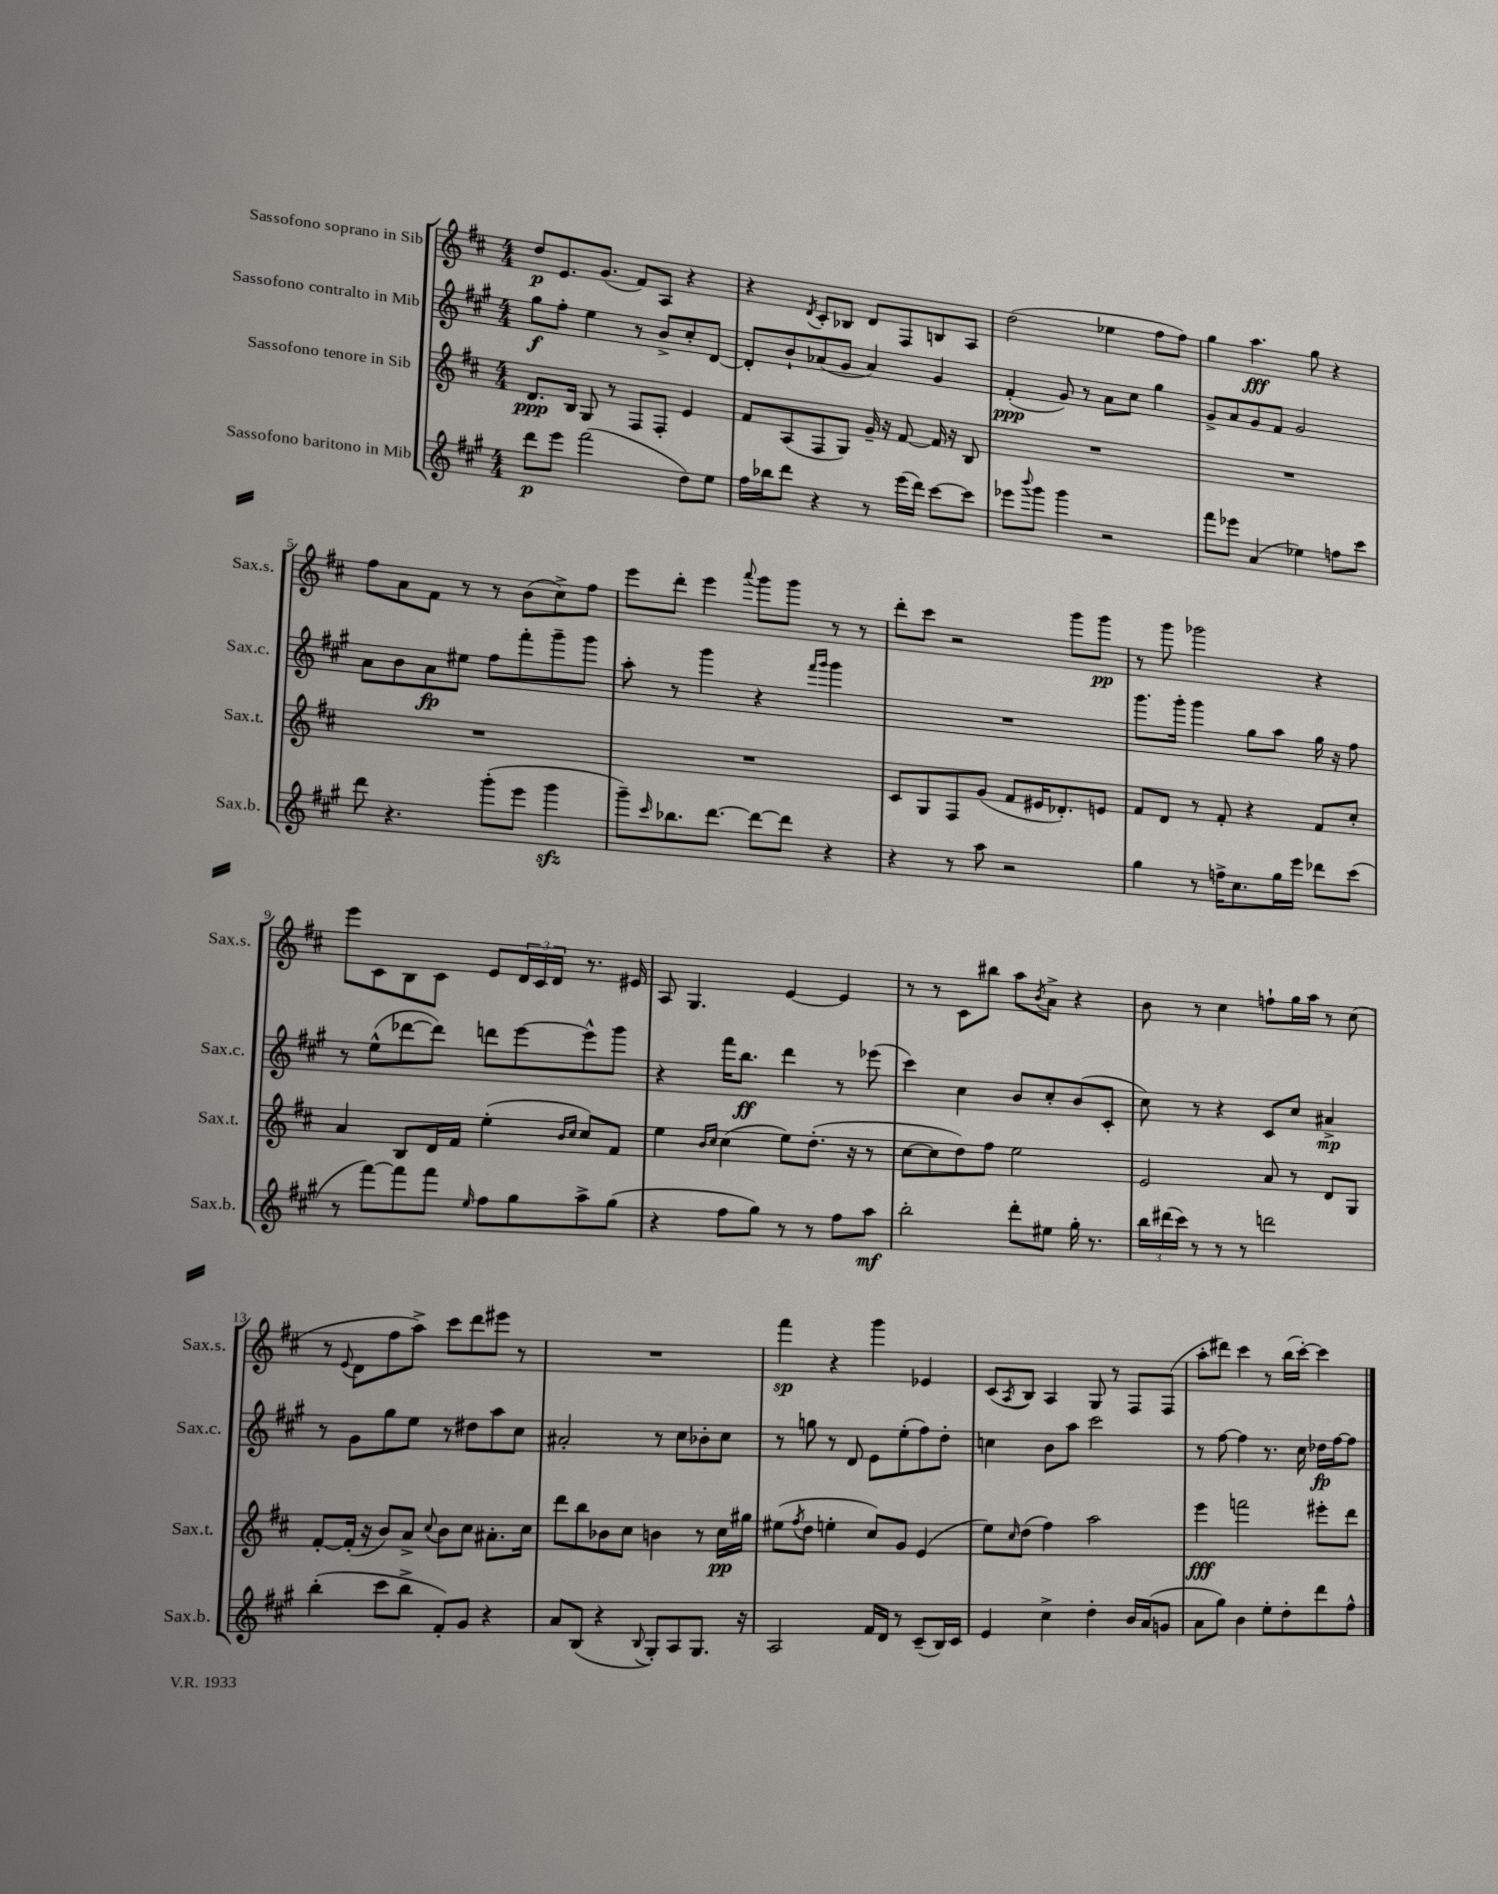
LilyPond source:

<<
\new StaffGroup <<
\new Staff = "s0" \with { instrumentName = "Sassofono soprano in Sib" shortInstrumentName = "Sax.s." } {
    \clef treble \key d \major \numericTimeSignature \time 4/4
    d''8\p e'8. g'8.( fis'8) a8 r4 |
    r4 \acciaccatura { d'8 } cis'8-. bes8 d'8 fis8 b8 a8 |
    d''2( ees''4 fis''8 fis''8) |
    g''4 a''4.\fff g''8 r4 |
    fis''8 a'8 fis'8 r8 r8 b'8( cis''8->) fis''8 |
    e'''8 d'''8-. e'''4 \appoggiatura { a'''8 } g'''8 g'''8 r8 r8 |
    d'''8-. cis'''8 r2 g'''8 g'''8\pp |
    r8 g'''8 ges'''2 r4 |
    e'''8 cis'8 b8 cis'8 e'8 \tuplet 3/2 { d'16 cis'16 d'16 } r8. eis'16 |
    a8 g4. e'4~ e'4 |
    r8 r8 cis'8 bis''8 a''8 \acciaccatura { b'8 } a'8-> r4 |
    b'8 r8 cis''4 f''8-! g''16 a''16 r8 cis''8( |
    r8 \appoggiatura { e'8 } d'8 fis''8 a''8->) cis'''8 d'''8 eis'''8 r8 |
    R1 |
    fis'''4\sp r4 g'''4 ees'4 |
    cis'8( \acciaccatura { a8 } b8) a4 g8 r8 fis8 fis8( |
    a''8-. dis'''8) cis'''4 r8 b''16( cis'''16~-.) cis'''4 \bar "|." |
}
\new Staff = "s1" \with { instrumentName = "Sassofono contralto in Mib" shortInstrumentName = "Sax.c." } {
    \clef treble \key a \major \numericTimeSignature \time 4/4
    gis''8\f fis''8-. e''4 r8 b'8-> cis''8-. d'8~ |
    d'8-. b'8-! aes'8( gis'8 aes'4) gis'4 |
    fis'4-.\ppp( gis'8) r8 a'8 cis''8 gis''4 |
    gis'8-> a'8 gis'8 fis'8 gis'2 |
    a'8 b'8 a'8\fp eis''8 fis''8 fis'''8-. gis'''8-- gis'''8 |
    a''8-. r8 gis'''4 r4 \grace { fis'''16 gis'''16 } gis'''4 |
    R1 |
    gis'''8. gis'''16-. gis'''4 gis''8 a''8 gis''16 r16 fis''8 |
    r8 e''8-^( des'''8~ des'''8) d'''8 e'''8~ e'''8-^ gis'''8 |
    r4 fis'''16 b''8.\ff d'''4 r8 ees'''8( |
    cis'''4) cis''4 b'8 cis''8-. b'8( cis'8-. |
    cis''8) r8 r4 cis'8 cis''8 ais'4->\mp |
    r8 gis'8 gis''8 e''8 r8 dis''8 a''8 cis''8 |
    ais'2-. r8 cis''8 bes'8-. cis''8 |
    r8 g''8 r8 d'8 e'8 e''8-.( fis''8) d''8-. |
    c''4 b'8 a''8 cis'''2 |
    r8 fis''8~ fis''4 r8. cis''16 des''16\fp fis''16~ fis''8 \bar "|." |
}
\new Staff = "s2" \with { instrumentName = "Sassofono tenore in Sib" shortInstrumentName = "Sax.t." } {
    \clef treble \key d \major \numericTimeSignature \time 4/4
    d'8.\ppp b16 g8 r8 fis8 fis8-. e'4 |
    fis'8 a8( fis8 g8) g'16-- r16 fis'8~ fis'16 r16 b8 |
    R1 |
    R1 |
    R1 |
    R1 |
    cis'8 g8 fis8 g'8( fis'8 eis'16 des'8.-.) e'8 |
    fis'8 d'8 r8 fis'8-. r4 fis'8 cis''8-. |
    a'4 b8 d'16 fis'16 e''4-.( \grace { b'16 cis''16 } cis''8) fis'8 |
    e''4 \grace { b'16 cis''16 } cis''4( e''8) d''8.-.( r16 r8 |
    cis''8~ cis''8 d''8) fis''8 e''2 |
    e'2 a'8 r8 d'8 g8 |
    fis'8~-. fis'16-.( r16 b'8) a'8-> \appoggiatura { cis''8 } b'8 cis''8 ais'8.-. cis''16 |
    d'''8 b''8 bes'8 cis''8 b'4 r8 cis''16\pp gis''16 |
    eis''8( \acciaccatura { fis''8 } d''8 e''4-. cis''8) g'8 e'4( |
    e''8) \grace { cis''16 } d''8( fis''4) a''2 |
    e'''4\fff f'''2 eis'''8-. d'''8 \bar "|." |
}
\new Staff = "s3" \with { instrumentName = "Sassofono baritono in Mib" shortInstrumentName = "Sax.b." } {
    \clef treble \key a \major \numericTimeSignature \time 4/4
    d'''8\p e'''8 fis'''2( d''8) e''8 |
    fis''16 bes''16 d'''8 r4 r8 e'''16( d'''16) cis'''8~ cis'''8 |
    ees'''8 \appoggiatura { b'''8 } gis'''8 gis'''4 r2 |
    fis'''8 ees'''8 a'4( ees''4) f''8 cis'''8 |
    d'''8 r4. gis'''8-.( e'''8 gis'''4\sfz |
    gis'''8--) \grace { cis'''16 } bes''8. d'''8.~ d'''8~ d'''8 r4 |
    r4 r8 a''8 r2 |
    gis''4 r8 f''16-> cis''8. gis''16 e'''16 des'''8 cis'''8( |
    r8 fis'''8~) fis'''8 fis'''8 \grace { e''16 } fis''8 gis''8 a''8-> gis''8( |
    r4 fis''8 gis''8) r8 r8 fis''8 a''8\mf |
    b''2-. d'''8-. eis''8 gis''16-. r8. |
    \tuplet 3/2 { b''16 dis'''16( cis'''16) } r8 r8 r8 d'''2 |
    b''4-.( cis'''8 b''8-> fis'8-.) gis'8 r4 |
    a'8 b8( r4 \appoggiatura { b8 } gis8-.) a8 gis8. r16 |
    a2 fis'16 d'16 r8 cis'8--( b16) cis'16 |
    e'4 cis''4-> d''4-. b'16 a'16( g'8 |
    a'8 gis''8) b'4 e''8-. d''8-. d'''8 fis''8-^ \bar "|." |
}
>>
>>
